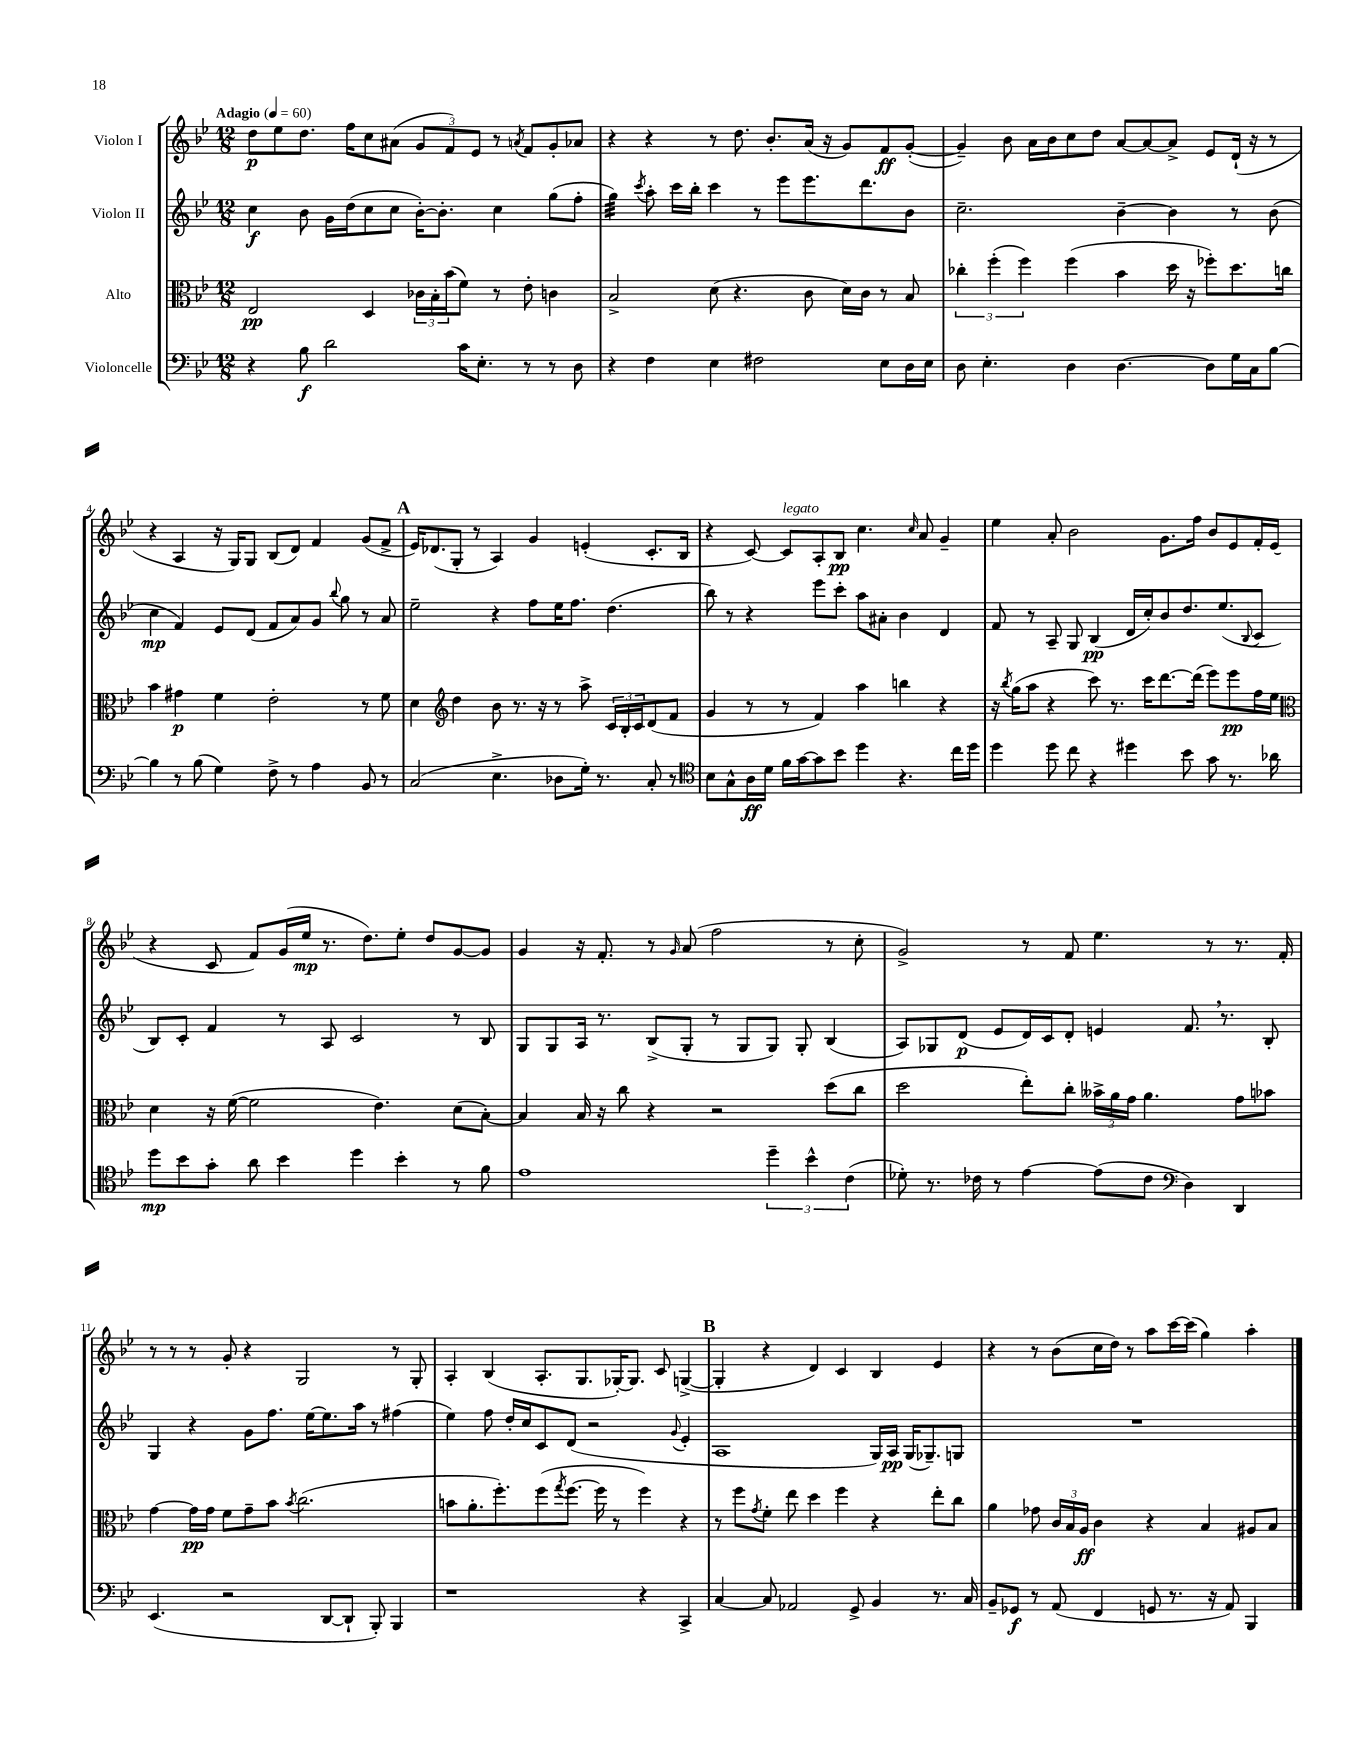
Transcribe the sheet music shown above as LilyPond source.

<<
\new StaffGroup <<
\new Staff = "s0" \with { instrumentName = "Violon I" } {
    \clef treble \key bes \major \numericTimeSignature \time 12/8 \tempo "Adagio" 4 = 60
    d''8\p ees''8 d''8. f''16 c''8 ais'8( \tuplet 3/2 { g'8 f'8) ees'8 } r8 \acciaccatura { a'8 } f'8 g'8-. aes'8 |
    r4 r4 r8 d''8. bes'8.-. a'16( r16 g'8) f'8\ff g'8~-.( |
    g'4--) bes'8 a'16 bes'16 c''8 d''8 a'8~ a'8~ a'8-> ees'8 d'16-!( r16 r8 |
    r4 a4 r16 g16) g8 bes8( d'8) f'4 g'8( f'8-> |
    \mark \markup { \bold "A" } ees'16) des'8.( g8-. r8 a4) g'4 e'4-.( c'8.-. bes16 |
    r4 c'8~) c'8^\markup { \italic "legato" } a8-. bes8\pp c''4. \grace { c''16 } a'8 g'4-- |
    ees''4 a'8-. bes'2 g'8. f''16 bes'8 ees'8 f'16-. ees'16( |
    r4 c'8 f'8) g'16( ees''16\mp r8. d''8.) ees''8-. d''8 g'8~ g'8 |
    g'4 r16 f'8.-. r8 \grace { g'16 } a'8( f''2 r8 c''8-. |
    g'2->) r8 f'8 ees''4. r8 r8. f'16-. |
    r8 r8 r8 g'8-. r4 g2 r8 g8-. |
    a4-. bes4( a8.-. g8. ges16~-.) ges8. c'8 g4~->( |
    \mark \markup { \bold "B" } g4-. r4 d'4) c'4 bes4 ees'4 |
    r4 r8 bes'8( c''16 d''16) r8 a''8 c'''16~ c'''16( g''4) a''4-. \bar "|." |
}
\new Staff = "s1" \with { instrumentName = "Violon II" } {
    \clef treble \key bes \major \numericTimeSignature \time 12/8
    c''4\f bes'8 g'16 d''16( c''8 c''8 bes'16~-.) bes'8.-. c''4 g''8( f''8-. |
    g''4:32) \acciaccatura { c'''8 } a''8-. c'''16 bes''16-. c'''4 r8 ees'''8 ees'''8. d'''8. bes'8 |
    c''2.-- bes'4~-- bes'4 r8 bes'8( |
    c''4\mp f'4) ees'8 d'8( f'8 a'8) g'8 \appoggiatura { bes''8 } g''8 r8 a'8 |
    \mark \markup { \bold "A" } ees''2-- r4 f''8 ees''16 f''8. d''4.( |
    bes''8) r8 r4 ees'''8 c'''8-. a''8 ais'8-. bes'4 d'4 |
    f'8 r8 a8-- g8 bes4\pp( d'16 c''16-.) bes'8 d''8. ees''8.( \appoggiatura { bes8 } c'8 |
    bes8) c'8-. f'4 r8 a8 c'2 r8 bes8 |
    g8 g8 a16 r8. bes8->( g8-. r8 g8 g8) g8-. bes4( |
    a8) ges8 d'8\p( ees'8 d'16) c'16 d'8-. e'4 f'8. \breathe r8. bes8-. |
    g4 r4 g'8 f''8. ees''16~ ees''8. a''16 r8 fis''4( |
    ees''4) f''8 d''16-. c''16 c'8 d'8( r2 \appoggiatura { g'8 } ees'4-. |
    \mark \markup { \bold "B" } a1 g16) a16\pp g16( ges8.--) g8 |
    R1. \bar "|." |
}
\new Staff = "s2" \with { instrumentName = "Alto" } {
    \clef alto \key bes \major \numericTimeSignature \time 12/8
    ees2\pp d4 \tuplet 3/2 { ces'16 bes16-. bes'16( } f'8) r8 ees'8-. c'4 |
    bes2-> d'8( r4. c'8 d'16) c'16 r8 bes8 |
    \tuplet 3/2 { ces''4-. f''4-.( f''4) } f''4( bes'4 d''16 r16 fes''8-.) d''8. c''16 |
    bes'4 gis'4\p f'4 ees'2-. r8 f'8 |
    \mark \markup { \bold "A" } d'4 \clef treble d''4 bes'8 r8. r16 r8 a''8-> \tuplet 3/2 { c'16 bes16-. c'16 } d'8( f'8 |
    g'4 r8 r8 f'4) a''4 b''4 r4 |
    r16 \acciaccatura { bes''8 } g''16( a''8 r4 c'''8) r8. c'''16 d'''8.~ d'''16( ees'''8) ees'''8\pp f''16 ees''16 |
    \clef alto d'4 r16 f'16~( f'2 ees'4.) d'8( bes8~-.) |
    bes4 bes16 r16 c''8 r4 r2 d''8( c''8 |
    d''2 ees''8-.) c''8-. \tuplet 3/2 { beses'16-> a'16 g'16 } a'4. g'8 bes'8 |
    g'4~ g'16\pp g'16 f'8 g'8-- bes'8 \acciaccatura { bes'8 } c''2.( |
    b'8 a'8.-. f''8.-.) f''8( \acciaccatura { g''8 } f''8.~ f''16 r8 f''4) r4 |
    \mark \markup { \bold "B" } r8 f''8 \acciaccatura { g'8 } f'8-. ees''8 d''4 f''4 r4 ees''8-. c''8 |
    a'4 ges'8 \tuplet 3/2 { c'16 bes16 a16\ff } c'4 r4 bes4 ais8 bes8 \bar "|." |
}
\new Staff = "s3" \with { instrumentName = "Violoncelle" } {
    \clef bass \key bes \major \numericTimeSignature \time 12/8
    r4 bes8\f d'2 c'16 ees8.-. r8 r8 d8 |
    r4 f4 ees4 fis2 ees8 d16 ees16 |
    d8 ees4.-. d4 d4.~ d8 g16 c16 bes8~ |
    bes4 r8 bes8( g4) f8-> r8 a4 bes,8 r8 |
    \mark \markup { \bold "A" } c2( ees4.-> des8 g16-.) r8. c8-. r8 |
    \clef tenor bes8 g8-^ a16\ff d'16 f'16 g'16~ g'8 bes'8 d''4 r4. c''16 d''16 |
    d''4 d''8 c''8 r4 dis''4 bes'8 g'8 r8. aes'16 |
    d''8\mp bes'8 g'8-. a'8 bes'4 d''4 bes'4-. r8 f'8 |
    ees'1 \tuplet 3/2 { d''4-- bes'4-^ c'4( } |
    des'8-.) r8. ces'16 r8 ees'4~ ees'8( ces'8 \clef bass d4) d,4 |
    ees,4.( r2 d,8~ d,8-! bes,,8-.) bes,,4 |
    r1 r4 c,4-> |
    \mark \markup { \bold "B" } c4~ c8 aes,2 g,8-> bes,4 r8. c16 |
    bes,8-- ges,8\f r8 a,8( f,4 g,8 r8. r16 a,8) bes,,4 \bar "|." |
}
>>
>>
